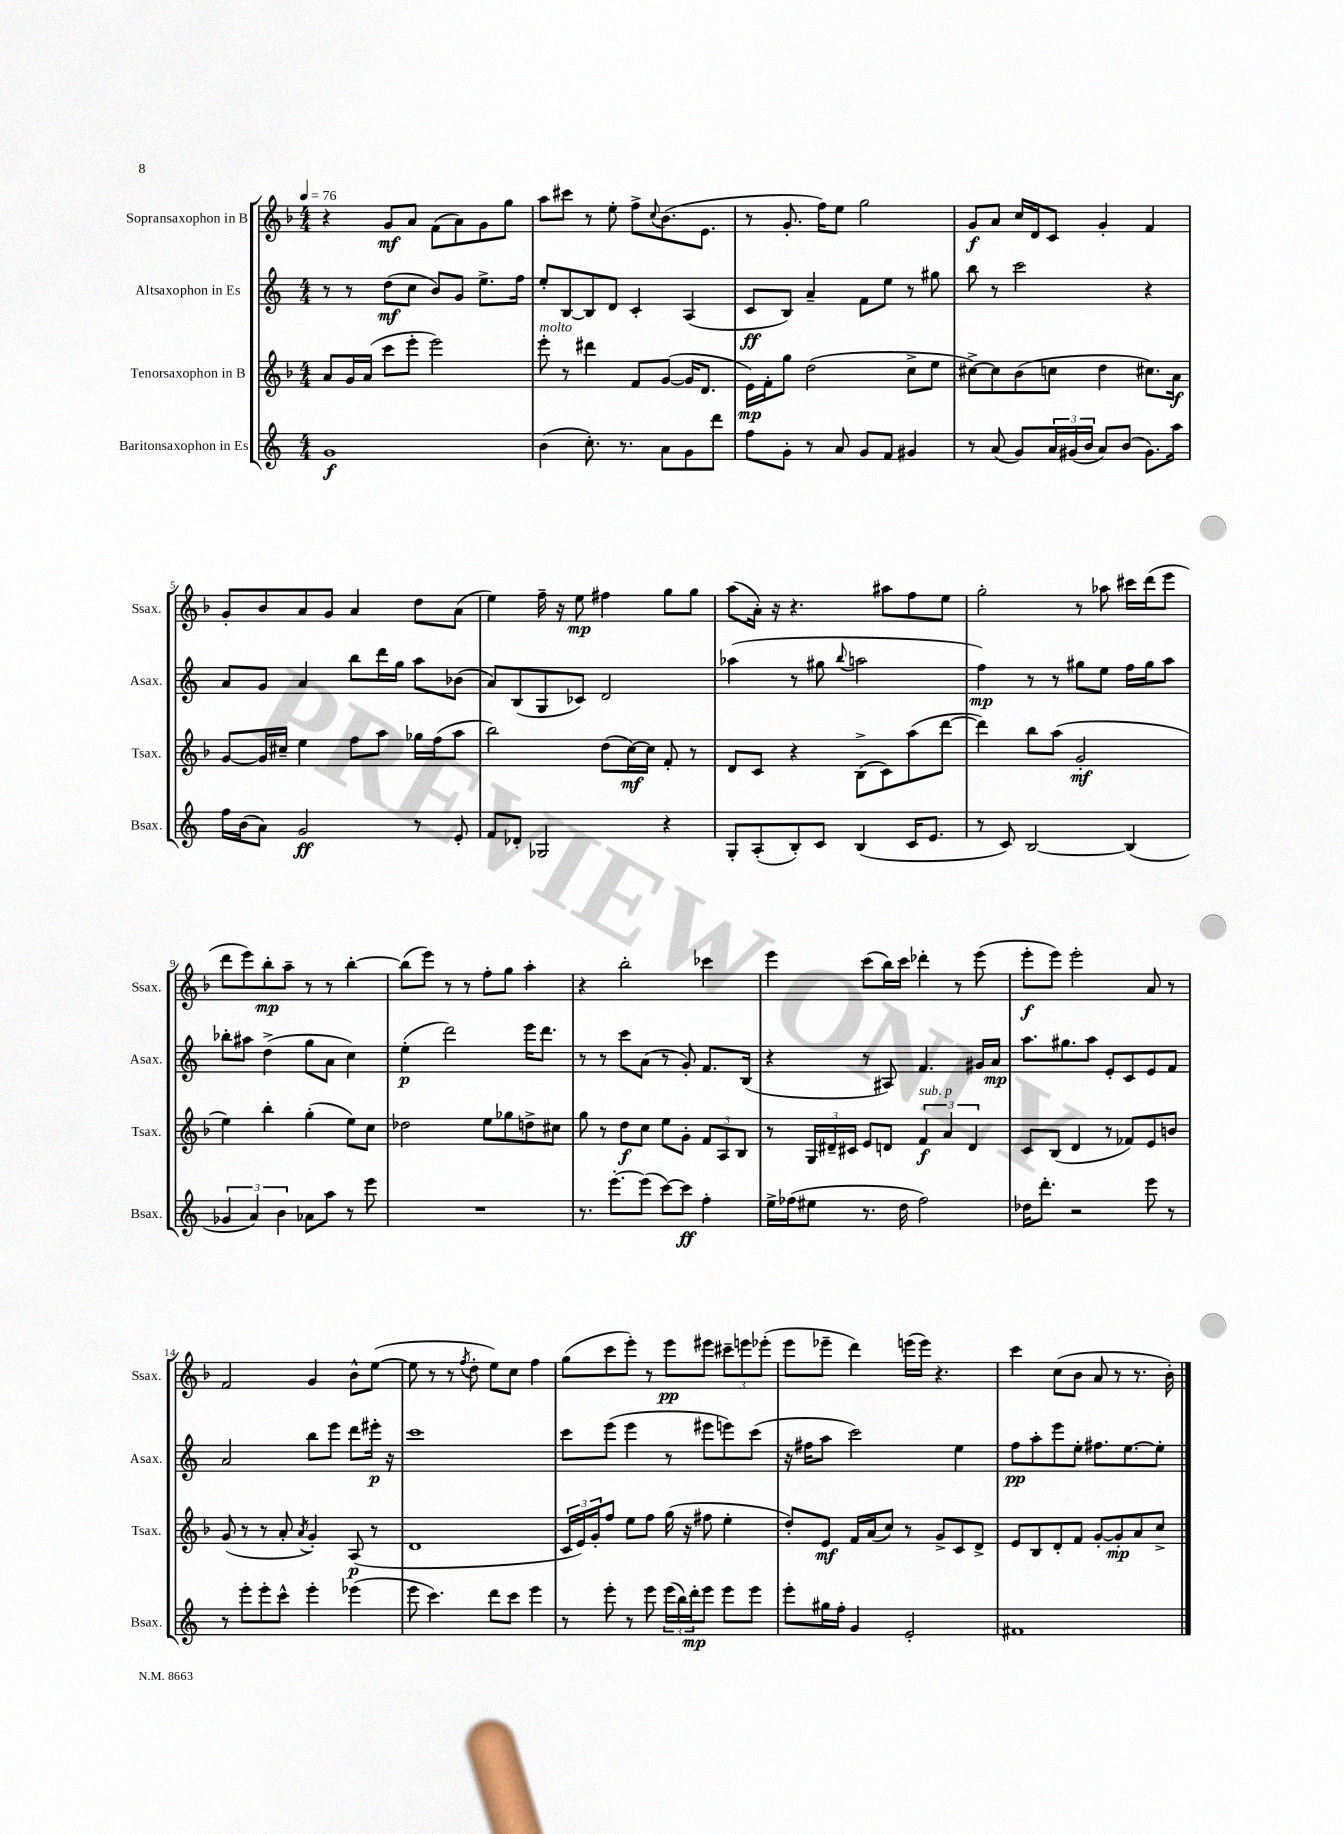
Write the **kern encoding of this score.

**kern	**kern	**kern	**kern
*staff4	*staff3	*staff2	*staff1
*clefG2	*clefG2	*clefG2	*clefG2
*k[]	*k[b-]	*k[]	*k[b-]
*M4/4	*M4/4	*M4/4	*M4/4
*MM76	*MM76	*MM76	*MM76
1g	8a/L	8r	4r
.	16g/L	8r	.
.	(16a/JJ	.	.
.	8ccc\L	(8dd\L	8g/L
.	8eee'\J	8cc\J	8a/J
.	2eee\)	8b/L)	(8f\L
.	.	8g/J	8a\)
.	.	8.ee^\L	8g\
.	.	.	8gg\J
.	.	16ff\Jk	.
=	=	=	=
(4b\	8eee'\	8ee'/L	8aa\L
.	8r	[8B/	8ccc#\J
8.cc'\)	4ddd#\	8B/]	8r
.	.	8d/J	8ee'\
8.r	.	.	.
.	8f/L	4c'/	8ff^\L
.	.	.	8qqcc/
8a\L	([8g/J	.	(8.b-\
8g\	16g/]LK	(4A/	.
.	8.d/J	.	8.e\J
8ddd\J	.	.	.
=	=	=	=
8ff\L	16e\LL)	8c/L	8r
.	16f'\J	.	.
8g'\J	8gg\J	8B/J)	8.g'/
8r	(2dd\	4a~/	.
.	.	.	16ff\LK)
8a/	.	.	8ee\J
8g/L	.	8f\L	2gg\
8f/J	.	8ee\J	.
4g#/	8cc^\L	8r	.
.	8ee\J	8gg#\	.
=	=	=	=
8r	[8cc#^\L)	8bb\	8g/L
(8a/	8cc#\]	8r	8a/J
8g/L)	(8b-\	2ccc\	16cc/LL
.	.	.	16d/J
24a/L	8cc\J	.	8c/J
(24g#/	.	.	.
24b/JJ	.	.	.
8a/L)	4dd\	.	4g'/
(8b/J	.	.	.
8.g#\L)	8.cc#\L)	4r	4f/
16aa\Jk	16a\Jk	.	.
=	=	=	=
16ff\LL	[8g/L	8a/L	8g'/L
(16b\J	.	.	.
8a\J)	16g/]L	8g/J	8b-/
.	16cc#~/JJ	.	.
2g/	4ee\	4a/	8a/
.	.	.	8g/J
.	8ff\L	8bb\L	4a/
.	8aa\J	16ddd\L	.
.	.	16gg\JJ	.
8r	16gg-\LL	8aa\L	8dd\L
.	(16ff\J	.	.
8e'/	8aa\J	(8b-\J	(8a\J
=	=	=	=
8f/L	2bb-\)	8a/L)	4ee\)
8d-'/J	.	(8B/	.
2G-/	.	8G/	16ff~\
.	.	.	16r
.	.	8c-/J)	8ee\
.	(8dd\L	2d/	4ff#\
.	[16cc\L)	.	.
.	16cc\]JJ	.	.
4r	8f'/	.	8gg\L
.	8r	.	8gg\J
=	=	=	=
8G'/L	8d/L	(4aa-\	(8aa\L
(8A'/	8c/J	.	16a'\Jk)
.	.	.	16r
8B'/)	4r	8r	4.r
8c/J	.	8gg#\	.
.	.	8qqbb/	.
(4B/	(8B-^\L	2aa\	.
.	8c\)	.	8aa#\L
16c/LK	(8aa\	.	8ff\
8.e/J	.	.	.
.	[8ddd\J	.	8ee\J
=	=	=	=
8r	4ddd\])	4ff\)	2gg'\
8c/)	.	.	.
[2B/	8bb-\L	8r	.
.	(8aa\J	8r	.
.	2g'/	8gg#\L	8r
.	.	8ee\J	8aa-\
(4B/]	.	16ff\LL	16ccc#\LL
.	.	16gg#\J	(16ddd\J
.	.	8aa\J	8eee\J
=	=	=	=
6g-/	4ee\)	8bb-'\L	8ddd\L
.	.	8aa#\J	8eee\)
6a/)	.	.	.
.	4bb-'\	(4dd^\	8bb-'\
6b\	.	.	.
.	.	.	8aa~\J
8a-\L	(4gg'\	8gg\L	8r
8aa\J	.	8a\J	8r
8r	8ee\L)	4cc\)	[4bb-'\
8eee\	8cc\J	.	.
=	=	=	=
1r	2dd-\	(4ee'\	(8bb-\]L
.	.	.	8eee\J)
.	.	2ddd\)	8r
.	.	.	8r
.	8ee\L	.	8ff'\L
.	8gg-\	.	8gg\J
.	8dd^\	16eee\LK	4aa'\
.	.	8.ddd\J	.
.	8cc#\J	.	.
=	=	=	=
8.r	8gg\	8r	4r
.	8r	8r	.
[8.eee'\L	.	.	.
.	8dd\L	8ccc\L	2bb-'\
(8eee\]J	8cc\J	(8a\J	.
[8ccc\L)	8ee\L	8r	.
8ccc\]J	8g'\J	8g'/)	.
4ff'\	12f/L	8.f/L	4ccc-\
.	12A/	.	.
.	12B-/J	.	.
.	.	(16B/Jk	.
=	=	=	=
16ee^\LL	8r	4r	4eee\
(16ff-\J	.	.	.
8ee#\J	24G/LL	.	.
.	24d#~/	.	.
.	24c#/JJ	.	.
8.r	8e/L	8r	(8ccc\L
.	8d/J	8A#/)	16bb-\L)
16dd\	.	.	16ccc\JJ
2ff-\)	6f/	4.f/	4ddd-'\
.	6a/	.	.
.	.	.	8r
.	6d/	.	.
.	.	16g#/LL	(8eee\
.	.	16a/JJ	.
=	=	=	=
16dd-\LK	8c/L	8.aa\L	8eee'\L
8.ddd'\J	.	.	.
.	(8B-/J	.	8eee\J)
.	.	8.gg#\	.
2r	4d/	.	2eee'\
.	.	8aa\J	.
.	8r	8e'/L	.
.	8f-/L)	8c/	.
8eee\	8e/	8e/	8a/
8r	8b/J	8f/J	8r
=	=	=	=
8r	(8g/	2a/	2f/
8eee'\L	8r	.	.
8eee'\	8r	.	.
8ccc^^\J	8a'/	.	.
.	8qa/	.	.
4eee'\	4g'/)	8bb\L	4g/
.	.	8eee\J	.
(4eee-\	(8A/	8ddd\L	8b-^^\L
.	8r	16eee#'\Jk	([8ee\J
.	.	16r	.
=	=	=	=
8eee\	1d	1ccc	8ee\]
4.ccc\)	.	.	8r
.	.	.	8r
.	.	.	8qff/
.	.	.	8dd'\
8ddd\L	.	.	8ee\L)
8ccc\J	.	.	8cc\J
4eee\	.	.	4ff\
=	=	=	=
8r	24c/LL	8ccc\L	(8gg\L
.	24e/)	.	.
.	24g'/J	.	.
8eee'\	8ff/J	(8eee\J	8ccc\
8r	8ee\L	4eee\	8eee'\J)
8eee\	8ff\J	.	8r
(24eee\LL	(16gg\	8r	8eee\L
24bb\)	.	.	.
.	16r	.	.
24ddd'\J	.	.	.
8eee\J	8ff#\	8eee#\L	8eee#\J
8eee\L	4ee'\	8eee\)	12ccc#~\L
.	.	.	12eee\
8eee\J	.	(8ccc\J	.
.	.	.	(12eee-'\J
=	=	=	=
8eee'\L	8dd'/L)	16r	8eee\L
.	.	16ff#\LK	.
16gg#\L	8e/J	8aa\J	8eee-~\J
16ff'\JJ	.	.	.
4g/	16f/LL	2ccc\)	4ddd\)
.	(16a/J	.	.
.	8cc/J)	.	.
2e'/	8r	.	(16eee\LL
.	.	.	16eee\JJ)
.	8g^/L	.	4.r
.	8c/	4ee\	.
.	8d^/J	.	.
=	=	=	=
1f#	8e/L	8ff\L	4ccc\
.	8B-/	8aa'\	.
.	8d'/	8eee\	(8cc\L
.	8f/J	8ee'\J	8b-\J
.	[8g'/L	8.ff#\L	8a/
.	8g'/]	.	8r
.	.	[8.ee\	.
.	8a/	.	8.r
.	8cc^/J	8ee'\]J	.
.	.	.	16b-'\)
==	==	==	==
*-	*-	*-	*-
